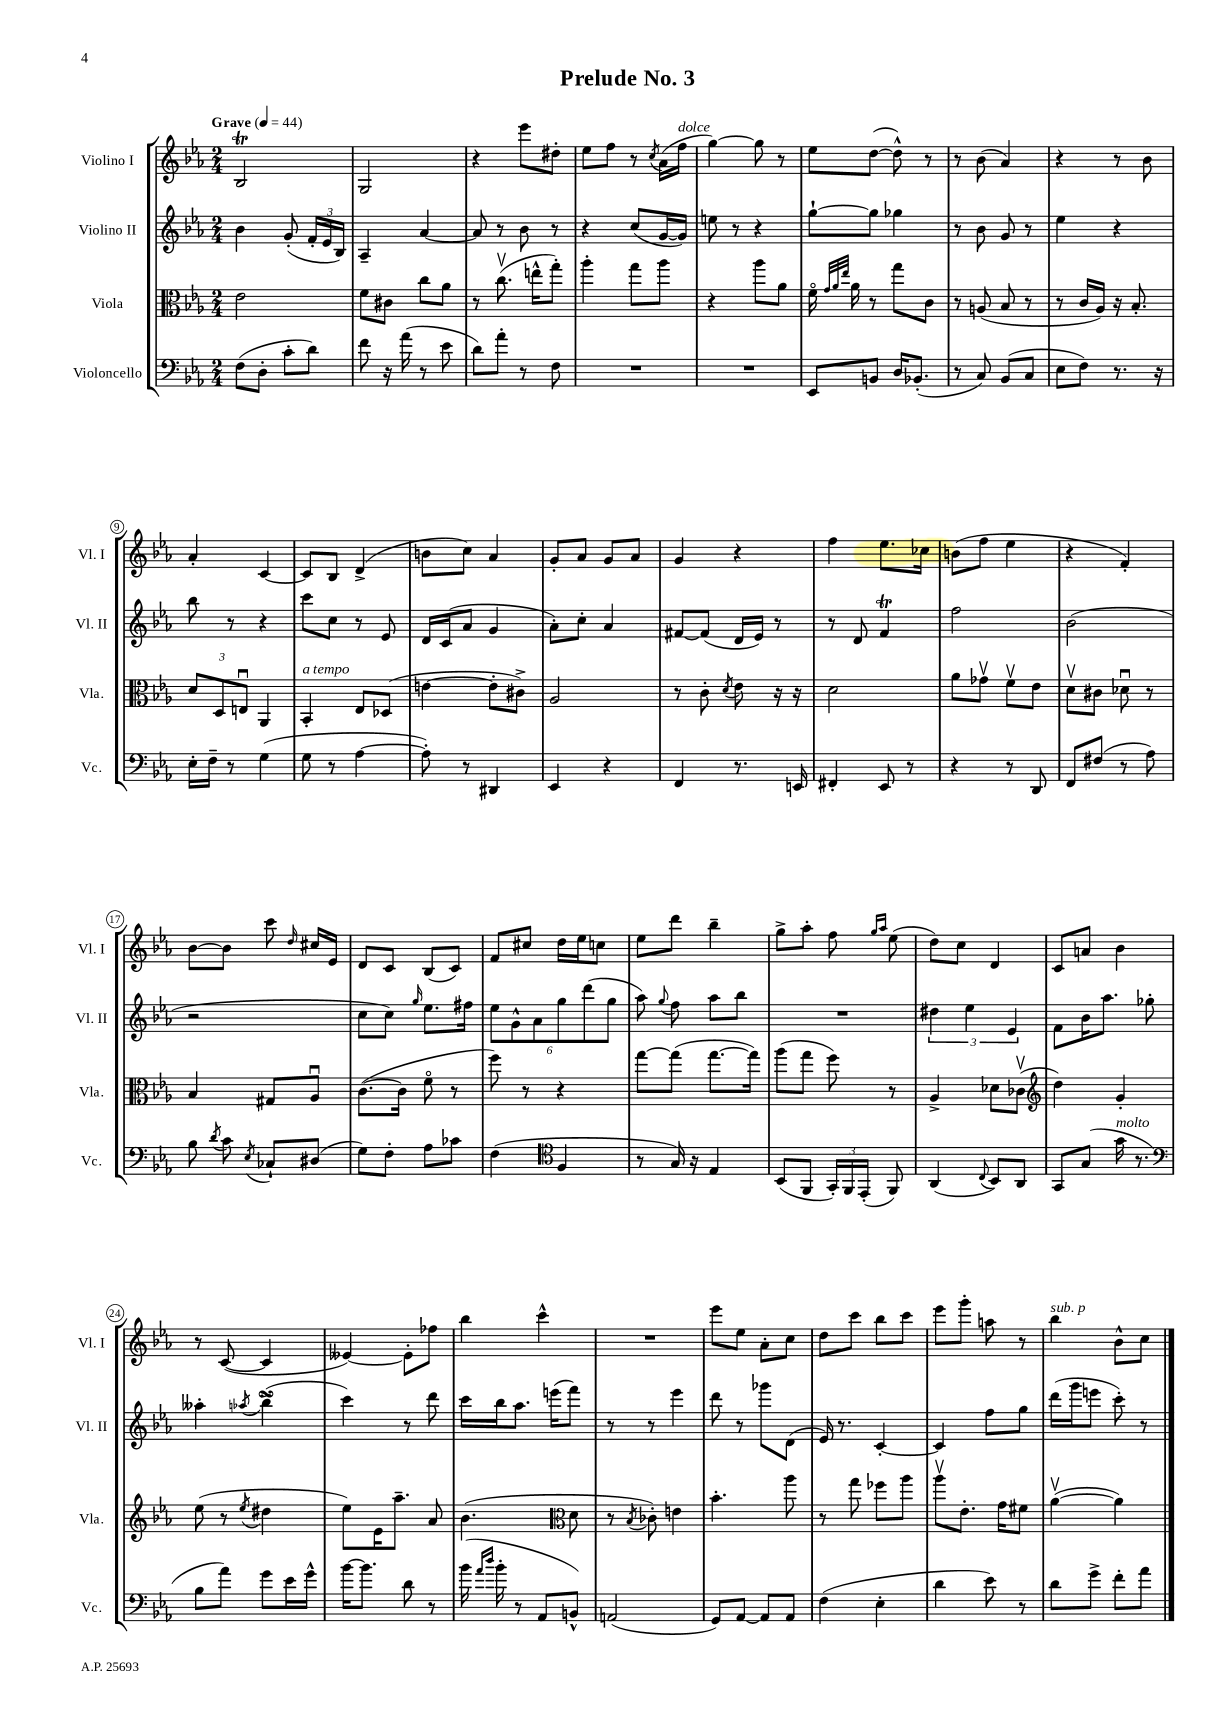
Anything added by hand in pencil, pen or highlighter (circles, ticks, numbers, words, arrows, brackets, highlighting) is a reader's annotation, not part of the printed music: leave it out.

**kern	**kern	**kern	**kern
*staff4	*staff3	*staff2	*staff1
*clefF4	*clefC3	*clefG2	*clefG2
*k[b-e-a-]	*k[b-e-a-]	*k[b-e-a-]	*k[b-e-a-]
*M2/4	*M2/4	*M2/4	*M2/4
*MM44	*MM44	*MM44	*MM44
(8F	2e-	4b-	2B-
8D'	.	.	.
8c'	.	(8g'	.
8d)	.	24f'	.
.	.	24e-	.
.	.	24B-)	.
=	=	=	=
8f	8f	4A-~	2G
16r	8c#	.	.
(16a-	.	.	.
8r	8cc	[4a-	.
8e-	8a-	.	.
=	=	=	=
8d)	8r	8a-]	4r
8a-'	(8.ccv	8r	.
8r	.	8b-	8eee-
.	16ee^^	.	.
8F	8gg')	8r	8dd#'
=	=	=	=
2r	4aa-'	4r	8ee-
.	.	.	8ff
.	8gg	(8cc	8r
.	.	.	8qcc
.	8aa-	[16g	(16a-
.	.	16g])	16ff
=	=	=	=
2r	4r	8ee	[4gg)
.	.	8r	.
.	8aa-	4r	8gg]
.	8a-	.	8r
=	=	=	=
8EE-	16fo	[8gg`	8ee-
.	32qqg	.	.
.	32qqa-	.	.
.	32qqee-	.	.
.	16a-	.	.
8BB	8r	8gg]	([8dd
16D	8gg	4gg-	8dd^^])
(8.BB-'	.	.	.
.	8c	.	8r
=	=	=	=
8r	8r	8r	8r
8C)	(8A	8b-	(8b-
(8BB-	8B-	8g	4a-)
8C	8r	8r	.
=	=	=	=
8E-	8r	4ee-	4r
8F)	16c	.	.
.	16A-)	.	.
8.r	16r	4r	8r
.	8.B-'	.	.
.	.	.	8b-
16r	.	.	.
=	=	=	=
16E-'	12d	8bb-	4a-'
16F~	.	.	.
.	12D	.	.
8r	.	8r	.
.	12Eu	.	.
(4G	4AA-	4r	[4c
=	=	=	=
8G	4BB-'	8ccc	8c]
8r	.	8cc	8B-
[4A-	8E-	8r	(4d^
.	(8D-	8e-	.
=	=	=	=
8A-'])	[4e	16d	8b
.	.	(16c	.
8r	.	8a-	8cc)
4DD#	8e']	4g	4a-
.	8c#^)	.	.
=	=	=	=
4EE-	2A-	8a-')	8g'
.	.	8cc'	8a-
4r	.	4a-	8g
.	.	.	8a-
=	=	=	=
4FF	8r	[8f#	4g
.	8c'	(8f#]	.
.	8qd	.	.
8.r	8e-	16d	4r
.	.	16e-)	.
.	16r	8r	.
16EE	16r	.	.
=	=	=	=
4FF#'	2d	8r	4ff
.	.	8d	.
8EE-	.	4f	8.ee-
8r	.	.	.
.	.	.	16cc-
=	=	=	=
4r	8a-	2ff	(8b
.	8g-v	.	8ff
8r	8fv	.	4ee-
8DD	8e-	.	.
=	=	=	=
8FF	8dv	(2b-	4r
(8F#	8c#	.	.
8r	8d-u	.	4f')
8A-)	8r	.	.
=	=	=	=
8B-	4B-	2r	[8b-
8qd	.	.	.
8c	.	.	8b-]
8qE-	.	.	.
8C-`	8G#	.	8ccc
.	.	.	16qqdd
(8D#	8A-u	.	16cc#
.	.	.	16e-
=	=	=	=
8G)	([8.c	8cc	8d
8F'	.	8cc)	8c
.	16c]	.	.
.	.	16qqgg	.
8A-	8fo	8.ee-	(8B-
8c-	8r	.	8c)
.	.	16ff#	.
=	=	=	=
(4F	8ff)	12ee-	8f
.	.	12g^^	.
.	8r	.	8cc#
.	.	12a-	.
*clefC4	*	*	*
4F	4r	12gg	16dd
.	.	.	16ee-
.	.	(12ddd	.
.	.	.	8cc
.	.	12gg	.
=	=	=	=
8r	[8gg	8aa-)	8ee-
.	.	8qqgg	.
16G)	(8gg]	8ff	8ddd
16r	.	.	.
4E-	[8.gg	8aa-	4bb-~
.	.	8bb-	.
.	16gg])	.	.
=	=	=	=
(8BB-	(8aa-	2r	8gg^
8FF	8gg	.	8aa-'
24GG')	8ff)	.	8ff
24FF	.	.	.
(24EE-'	.	.	.
.	.	.	16qqgg
.	.	.	16qqaa-
8FF)	8r	.	(8ee-
=	=	=	=
(4AA-	4A-^	6dd#	8dd)
.	.	.	8cc
.	.	6ee-	.
8qqC	.	.	.
8BB-)	8d-	.	4d
.	.	6e-	.
8AA-	(8c-v	.	.
=	=	=	=
*	*clefG2	*	*
8GG	4dd)	8f	8c
(8G	.	16b-	8a
.	.	8.aa-	.
16g	4g'	.	4b-
8.r	.	.	.
.	.	8gg-'	.
=	=	=	=
*clefF4	*	*	*
8B-	(8ee-	4aa--'	8r
8a-)	8r	.	([8c
.	8qee-	8qaa-	.
8g	4dd#	(4bb-^	4c]
16e-	.	.	.
16g^^	.	.	.
=	=	=	=
[16b-	8ee-)	4ccc)	[4e--)
8.b-]	.	.	.
.	16e-	.	.
.	8.aa-~	.	.
8d	.	8r	8e--']
8r	8a-	8ddd	8ff-
=	=	=	=
(16b-	(4.b-	16ccc	4bb-
16qqa-	.	.	.
16qqdd	.	.	.
16b-'	.	16bb-	.
8r	.	8.aa-	.
8AA-	.	.	4ccc^^
.	.	(16eee	.
*	*clefC3	*	*
8BB^^)	8d	8fff)	.
=	=	=	=
(2AA	8r	8r	2r
.	8qB-	.	.
.	8c-')	8r	.
.	4e	4eee-	.
=	=	=	=
8GG)	4.b-'	8ddd	8eee-
[8AA-	.	8r	8ee-
8AA-]	.	8ggg-	8a-'
8AA-	8aa-	(8d	8cc
=	=	=	=
(4F	8r	16e-)	8dd
.	.	8.r	.
.	8gg	.	8ccc
4E-'	8ff-	[4c'	8bb-
.	8aa-	.	8ccc
=	=	=	=
4d	8aa-v	4c]	8eee-
.	8.e-'	.	8ggg'
8e-)	.	8ff	8aa
.	16g	.	.
8r	8f#	8gg	8r
=	=	=	=
8d	([4a-v	(16ddd	4bb-
.	.	16ggg	.
8g^	.	8eee	.
8f'	4a-])	8ccc')	8b-^^
8a-	.	8r	8cc
==	==	==	==
*-	*-	*-	*-
